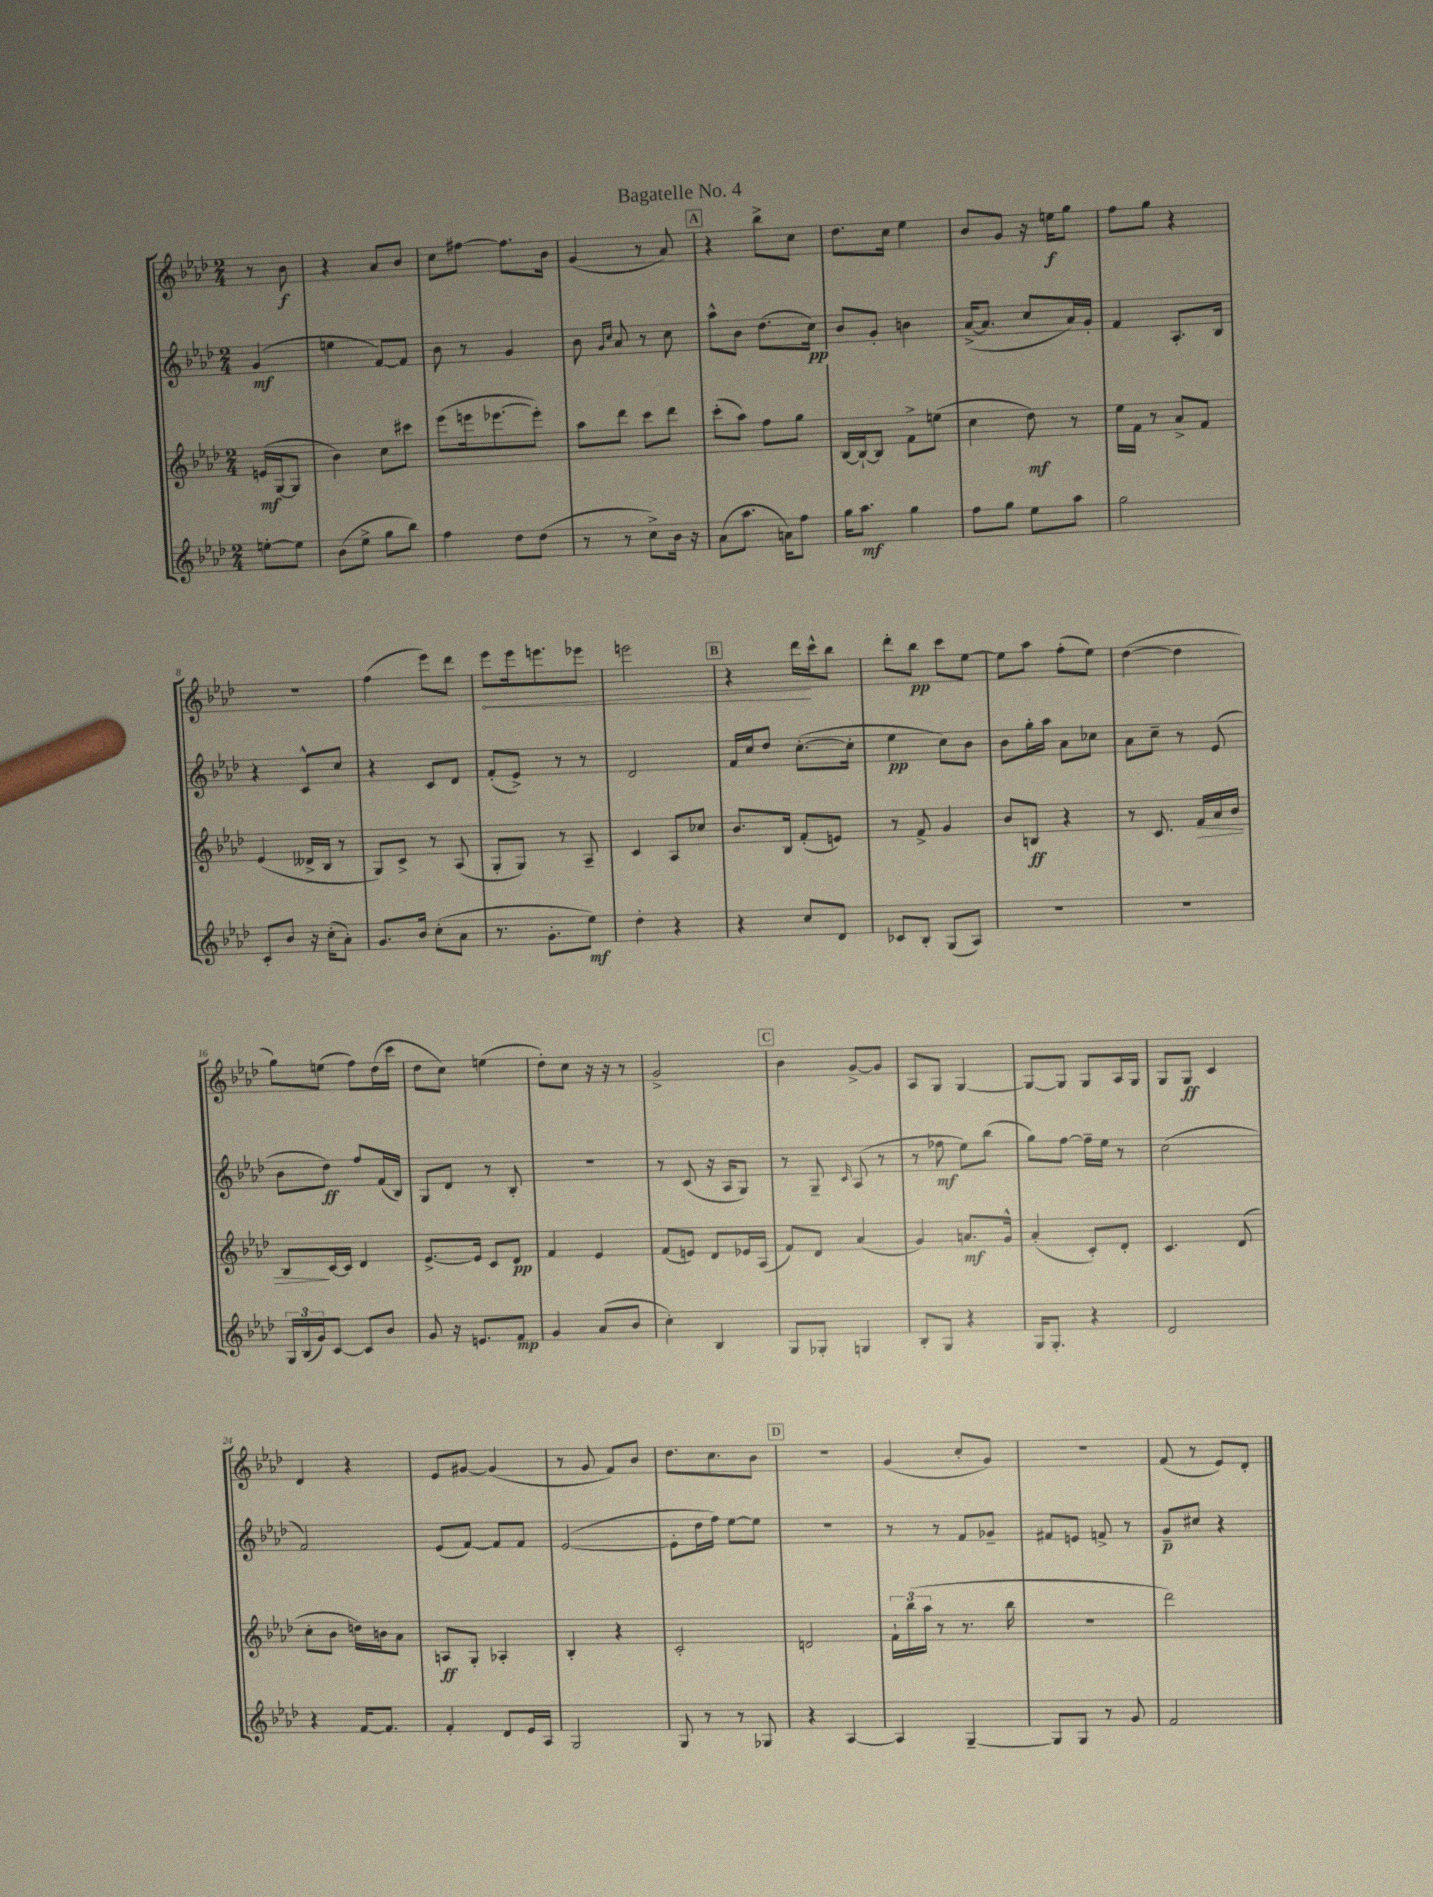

**kern	**dynam	**kern	**dynam	**kern	**dynam	**kern	**dynam
*part4	*part4	*part3	*part3	*part2	*part2	*part1	*part1
*staff4	*staff4	*staff3	*staff3	*staff2	*staff2	*staff1	*staff1
*clefG2	*	*clefG2	*	*clefG2	*	*clefG2	*
*k[b-e-a-d-]	*	*k[b-e-a-d-]	*	*k[b-e-a-d-]	*	*k[b-e-a-d-]	*
*M2/4	*	*M2/4	*	*M2/4	*	*M2/4	*
=	=	=	=	=	=	=	=
[8een'\L	.	(16en/LL	mf	(4g/	mf	8r	.
.	.	[16G/J	.	.	.	.	.
8ee\J]	.	8G/J]	.	.	.	8b-\	f
=1	=1	=1	=1	=1	=1	=1	=1
(8b-\L	.	4b-\)	.	4een\	.	4r	.
8ee-^\J	.	.	.	.	.	.	.
8gg\L	.	8cc\L	.	[8f/L)	.	8a-/L	.
8bb-\J)	.	8ccc#X\J	.	8f/J]	.	8b-/J	.
=2	=2	=2	=2	=2	=2	=2	=2
4ff\	.	(8eee-\L	.	8b-\	.	8cc\L	.
.	.	16eeen\k	.	8r	.	[8ff#X\J	.
.	.	[8.eee-X\	.	.	.	.	.
8dd-\L	.	.	.	4g/	.	8.ff#\L]	.
(8dd-\J	.	8eee-'\J])	.	.	.	.	.
.	.	.	.	.	.	16b-\Jk	.
=3	=3	=3	=3	=3	=3	=3	=3
8r	.	8aa-\L	.	8b-\	.	(4g/	.
.	.	.	.	16qqg/LL	.	.	.
.	.	.	.	16qqcc/JJ	.	.	.
8r	.	8ddd-\J	.	8a-/	.	.	.
8cc^\L)	.	8ccc\L	.	8r	.	8r	.
16b-\Jk	.	8ddd-\J	.	8cc\	.	8a-/)	.
16r	.	.	.	.	.	.	.
!!LO:REH:place=s1:t=A
=4	=4	=4	=4	=4	=4	=4	=4
(8a-\L	.	(8ccc'\L	.	8aa-^^\L	.	4r	.
8.aa-\J	.	8aa-\J)	.	8b-\J	.	.	.
.	.	8ff\L	.	(8.dd-\L	.	8bb-^\L	.
16an\KL)	.	.	.	.	.	.	.
8ff\J	.	8gg\J	.	.	.	8cc\J	.
.	.	.	.	16cc\Jk)	pp	.	.
=5	=5	=5	=5	=5	=5	=5	=5
16gg\KL	.	[16B-/LL	.	8b-/L	.	8.dd-\L	.
8.aa-\J	mf	16B-`/J_	.	.	.	.	.
.	.	8B-/J]	.	8g'/J	.	.	.
.	.	.	.	.	.	16cc\Jk	.
4gg\	.	8f^\L	.	4bn\	.	4ee-\	.
.	.	(8een\J	.	.	.	.	.
=6	=6	=6	=6	=6	=6	=6	=6
8ff\L	.	4cc\	.	([16a-^/KL	.	8b-/L	.
.	.	.	.	8.a-/J]	.	.	.
8gg\J	.	.	.	.	.	8g/J	.
8ee-\L	.	8dd-\)	mf	8cc/L	.	16r	.
.	.	.	.	.	.	16een\KL	f
8aa-\J	.	8r	.	16a-/L)	.	8gg\J	.
.	.	.	.	16g'/JJ	.	.	.
=7	=7	=7	=7	=7	=7	=7	=7
2gg\	.	16ee-\LL	.	4f/	.	8ff\L	.
.	.	16f\JJ	.	.	.	.	.
.	.	8r	.	.	.	8gg\J	.
.	.	8a-^/L	.	8.A-'/L	.	4r	.
.	.	8f/J	.	.	.	.	.
.	.	.	.	16B-/Jk	.	.	.
!!LO:LB:g=z
=8	=8	=8	=8	=8	=8	=8	=8
8c'/L	.	(4e-/	.	4r	.	2r	.
8b-/J	.	.	.	.	.	.	.
16r	.	16d--X^/LL	.	8c^^/L	.	.	.
(16cc'\KL	.	16B-/JJ	.	.	.	.	.
8a-'\J)	.	8r	.	8cc/J	.	.	.
=9	=9	=9	=9	=9	=9	=9	=9
8.g/L	.	8G/L)	.	4r	.	(4ff\	.
.	.	8c^/J	.	.	.	.	.
16b-/Jk	.	.	.	.	.	.	.
(8cc'\L	.	8r	.	8c/L	.	8eee-\L)	.
8a-\J	.	(8A-/	.	8d-/J	.	8ddd-\J	.
=10	=10	=10	=10	=10	=10	=10	=10
!	!	!	!	!	!	!	!LO:HP:b
8.r	.	8G'/L	.	(8f'/L	.	8eee-\L	<
.	.	8G/J)	.	8e-^/J)	.	16eee-\k	.
8.g'\L	.	.	.	.	.	8.eeen\	.
.	.	8r	.	8r	.	.	.
8ee-\J)	mf	8A-~/	.	8r	.	8eee-X\J	.
=11	=11	=11	=11	=11	=11	=11	=11
4dd-'\	.	4c/	.	2d-/	.	2eeen\	.
4r	.	8A-/L	.	.	.	.	.
.	.	8cc-X/J	.	.	.	.	.
!!LO:REH:place=s1:t=B
=12	=12	=12	=12	=12	=12	=12	=12
4r	.	8.b-/L	.	16f/LL	.	4r	.
.	.	.	.	16cc/J	.	.	.
.	.	.	.	8dd-/J	.	.	.
.	.	16B-/Jk	.	.	.	.	.
8cc/L	.	(8f'/L	.	([8.cc'\L	.	16ddd-\LL	.
.	.	.	.	.	.	16ccc^^\J	[
8d-/J	.	8en/J)	.	.	.	8bb-\J	.
.	.	.	.	16cc'\Jk]	.	.	.
=13	=13	=13	=13	=13	=13	=13	=13
8c-X/L	.	8r	.	4ee-\	pp	8ddd-'\L	.
8B-'/J	.	8f^/	.	.	.	8bb-\J	pp
(8G/L	.	4g/	.	8cc\L)	.	8ccc\L	.
8A-/J)	.	.	.	8b-\J	.	[8ee-\J	.
=14	=14	=14	=14	=14	=14	=14	=14
2r	.	8b-/L	.	8b-\L	.	8ee-\L]	.
.	.	8Bn/J	ff	16gg'\L	.	8aa-\J	.
.	.	.	.	16aa-\JJ	.	.	.
.	.	4r	.	8a-\L	.	(8ff'\L	.
.	.	.	.	8cc-X\J	.	8ee-\J)	.
=15	=15	=15	=15	=15	=15	=15	=15
2r	.	8r	.	8a-\L	.	([4dd-\	.
.	.	8.c/	.	8cc~\J	.	.	.
.	.	.	.	8r	.	4dd-\]	.
!	!	!	!LO:HP:b	!	!	!	!
.	.	16f/LL	>	.	.	.	.
.	.	16a-/	.	(8e-/	.	.	.
.	.	16b-/JJ	.	.	.	.	.
!!LO:LB:g=z
=16	=16	=16	=16	=16	=16	=16	=16
24G/LL	.	8B-/L	.	8b-\L	.	8gg\L)	.
(24B-/	.	.	.	.	.	.	.
24g/J)	.	.	.	.	.	.	.
[8c/J	.	[16c/L	]	8dd-\J)	ff	(8een\J	.
.	.	16c/JJ]	.	.	.	.	.
8c/L]	.	4d-/	.	8ff/L	.	8ff\L)	.
8b-/J	.	.	.	(16f/L	.	(16dd-\L	.
.	.	.	.	16B-/JJ)	.	16ccc\JJ	.
=17	=17	=17	=17	=17	=17	=17	=17
8g/	.	[8.e-^/L	.	8G/L	.	8dd-\L	.
16r	.	.	.	8d-/J	.	8cc\J)	.
8.en/L	.	16e-/Jk]	.	.	.	.	.
.	.	8c/L	.	8r	.	(4een\	.
8f/J	mp	8d-/J	pp	8B-'/	.	.	.
=18	=18	=18	=18	=18	=18	=18	=18
4g/	.	4f/	.	2r	.	8dd-'\L)	.
.	.	.	.	.	.	8cc\J	.
(8a-/L	.	4e-/	.	.	.	16r	.
.	.	.	.	.	.	16r	.
8b-/J	.	.	.	.	.	8r	.
=19	=19	=19	=19	=19	=19	=19	=19
4cc'\)	.	(8f/L	.	8r	.	2g^/	.
.	.	8en/J)	.	(8c/	.	.	.
4B-/	.	8d-/L	.	16r	.	.	.
.	.	.	.	16A-/KL	.	.	.
.	.	16e-X/L	.	8G/J)	.	.	.
.	.	(16A-/JJ	.	.	.	.	.
!!LO:REH:place=s1:t=C
=20	=20	=20	=20	=20	=20	=20	=20
8G/L	.	8f/L)	.	8r	.	4b-\	.
8G-X'/J	.	8d-/J	.	8G~/	.	.	.
.	.	.	.	16qqc/	.	.	.
4Gn/	.	(4a-/	.	(8A-/	.	[8g^/L	.
.	.	.	.	8r	.	8g/J]	.
=21	=21	=21	=21	=21	=21	=21	=21
8B-'/L	.	4g/)	.	8r	.	8A-/L	.
8G/J	.	.	.	8ff-X\	mf	8G/J	.
4r	.	8.an/L	mf	8ee-\L)	.	[4G/	.
.	.	.	.	(8bb-\J	.	.	.
.	.	16g^^/Jk	.	.	.	.	.
=22	=22	=22	=22	=22	=22	=22	=22
16G/KL	.	(4a-'/	.	8gg\L)	.	8G/L_	.
8.G'/J	.	.	.	.	.	.	.
.	.	.	.	[8ff\J	.	8G/J]	.
4r	.	8c'/L)	.	16ff~\LL]	.	8G/L	.
.	.	.	.	16ee-\JJ	.	.	.
.	.	8d-'/J	.	8r	.	16A-/L	.
.	.	.	.	.	.	16G/JJ	.
=23	=23	=23	=23	=23	=23	=23	=23
2d-/	.	4.c/	.	(2cc\	.	8G/L	.
.	.	.	.	.	.	8G/J	ff
.	.	.	.	.	.	4c/	.
.	.	(8d-/	.	.	.	.	.
!!LO:LB:g=z
=24	=24	=24	=24	=24	=24	=24	=24
4r	.	8cc'\L	.	2f/)	.	4d-/	.
.	.	8b-\J	.	.	.	.	.
[16f/KL	.	16ddn\LL)	.	.	.	4r	.
8.f/J]	.	16bn\J	.	.	.	.	.
.	.	8a-\J	.	.	.	.	.
=25	=25	=25	=25	=25	=25	=25	=25
4f'/	.	8An/L	ff	(8e-/L	.	8e-/L	.
.	.	8G'/J	.	[8f/J)	.	[8g#X/J	.
8d-/L	.	4A-X'/	.	8f/L]	.	(4g#/]	.
16e-/L	.	.	.	8f/J	.	.	.
16A-/JJ	.	.	.	.	.	.	.
=26	=26	=26	=26	=26	=26	=26	=26
2G/	.	4B-'/	.	([2e-/	.	8r	.
.	.	.	.	.	.	8g/	.
.	.	4r	.	.	.	8f/L)	.
.	.	.	.	.	.	8b-/J	.
=27	=27	=27	=27	=27	=27	=27	=27
8G/	.	2c'/	.	8e-'\L]	.	8.dd-\L	.
8r	.	.	.	16dd-\L	.	.	.
.	.	.	.	16ff\JJ)	.	8.cc\	.
8r	.	.	.	[8ee-\L	.	.	.
8G-X/	.	.	.	8ee-\J]	.	8b-\J	.
!!LO:REH:place=s1:t=D
=28	=28	=28	=28	=28	=28	=28	=28
4r	.	2dn/	.	2r	.	2r	.
[4A-/	.	.	.	.	.	.	.
=29	=29	=29	=29	=29	=29	=29	=29
4A-/]	.	24f`\LL	.	8r	.	(4g/	.
.	.	(24bb-\	.	.	.	.	.
.	.	24aa-\JJ	.	.	.	.	.
.	.	8r	.	8r	.	.	.
[4G~/	.	8.r	.	8f/L	.	8cc'/L	.
.	.	.	.	8g-X~/J	.	8g/J)	.
.	.	16bb-\	.	.	.	.	.
=30	=30	=30	=30	=30	=30	=30	=30
8G/L]	.	2r	.	8f#X/L	.	2r	.
8G/J	.	.	.	8en/J	.	.	.
8r	.	.	.	8fn^/	.	.	.
8g/	.	.	.	8r	.	.	.
=31	=31	=31	=31	=31	=31	=31	=31
2f/	.	2ddd-\)	.	8g~/L	p	(8f/	.
.	.	.	.	8cc#X/J	.	8r	.
.	.	.	.	4r	.	8e-/L)	.
.	.	.	.	.	.	8d-'/J	.
==	==	==	==	==	==	==	==
*-	*-	*-	*-	*-	*-	*-	*-
